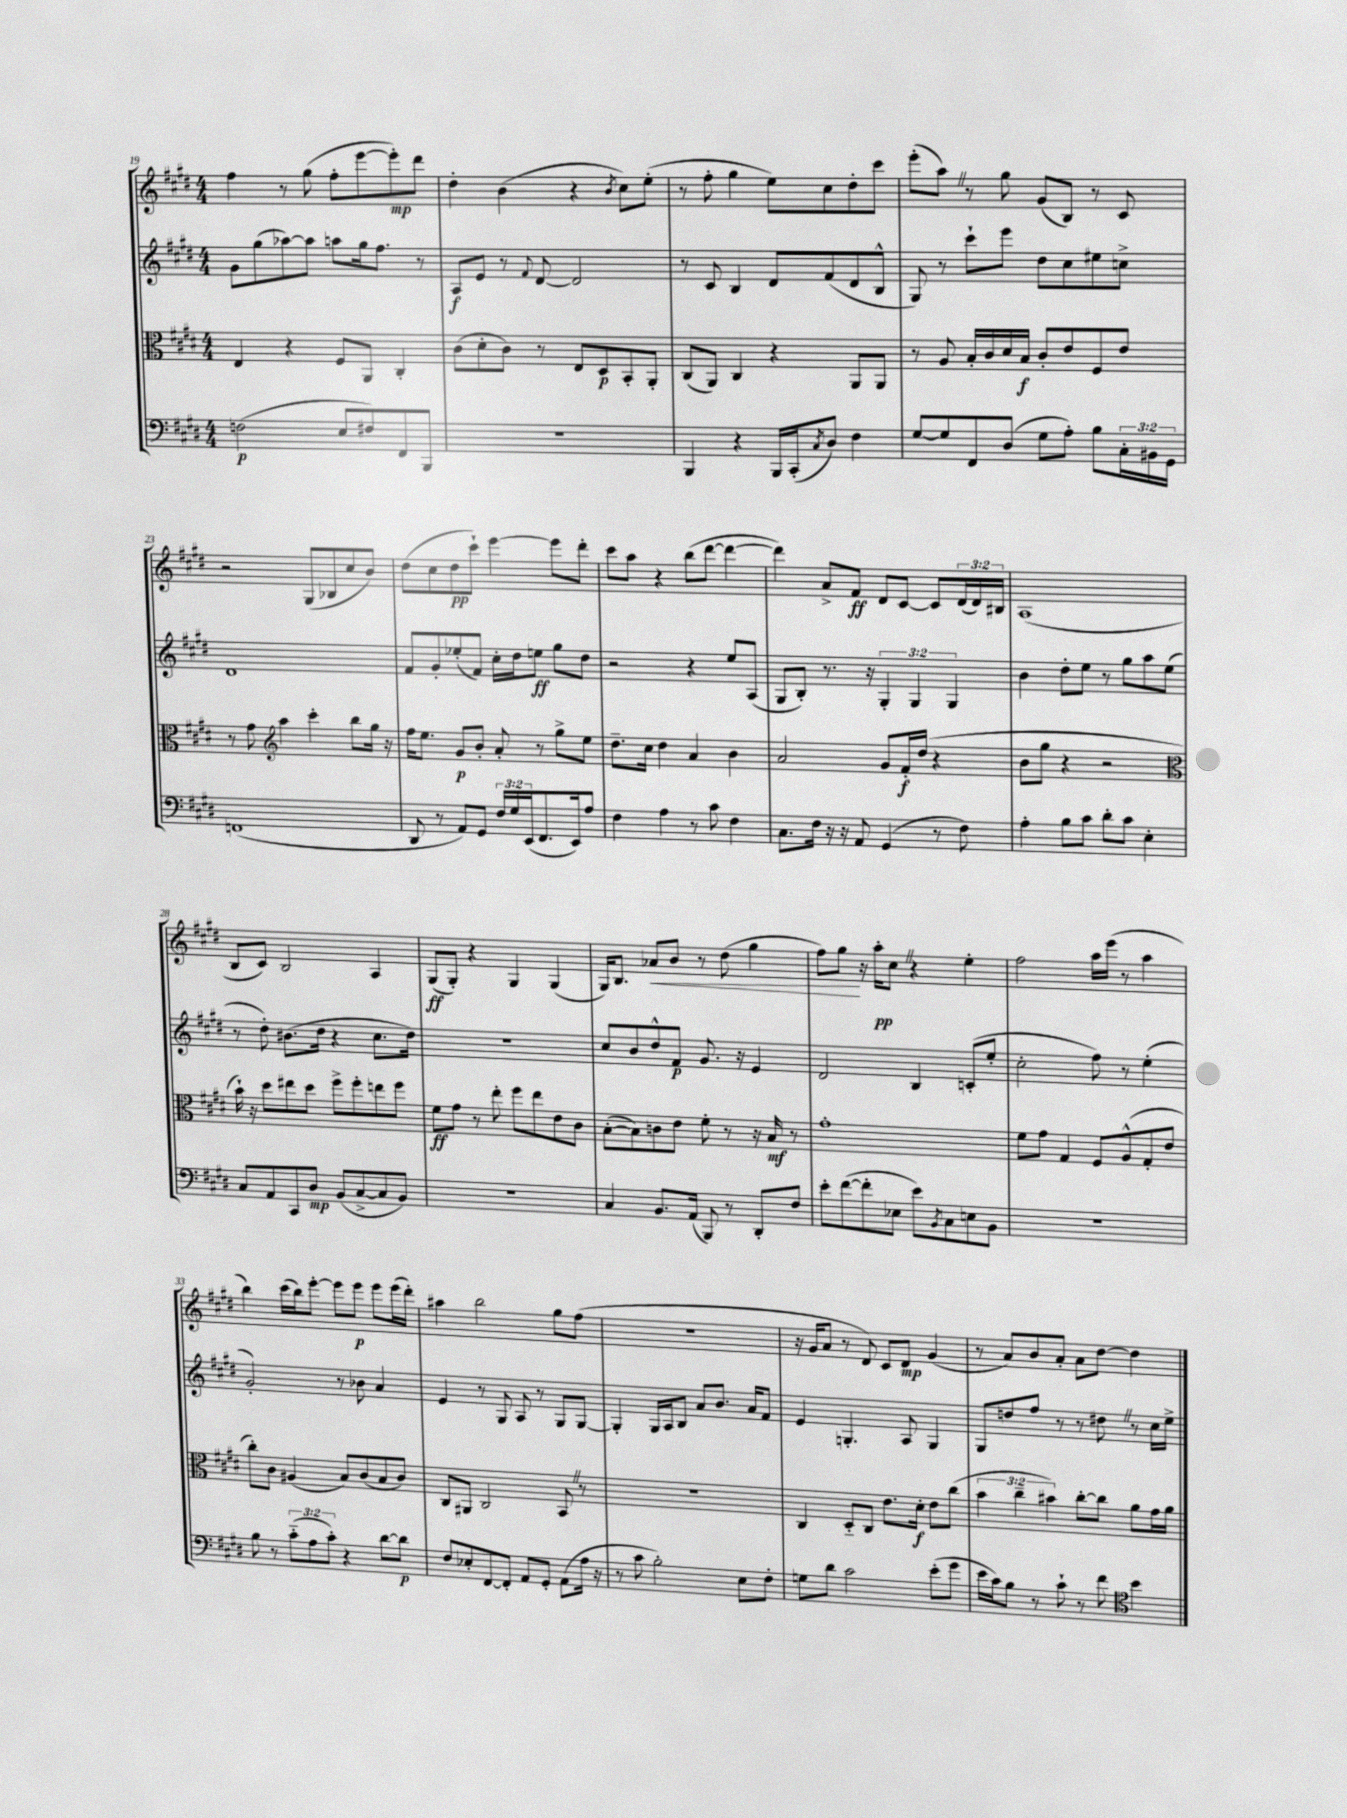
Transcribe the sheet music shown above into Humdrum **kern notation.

**kern	**kern	**kern	**kern
*staff4	*staff3	*staff2	*staff1
*clefF4	*clefC3	*clefG2	*clefG2
*k[f#c#g#d#]	*k[f#c#g#d#]	*k[f#c#g#d#]	*k[f#c#g#d#]
*M4/4	*M4/4	*M4/4	*M4/4
(2F	4E	8g#	4ff#
.	.	(8gg#	.
.	4r	[8aa-)	8r
.	.	8aa-]	(8gg#
8E	8F#	8aa	8ff#'
8F#)	8AA	16gg#	[8eee
.	.	8.ff#	.
8FF#	4C#'	.	8eee'])
8BBB	.	8r	8ddd#
=	=	=	=
1r	(8c#	8A	4dd#'
.	8d#'	8e	.
.	8c#)	8r	(4b
.	.	8qqf#	.
.	8r	[8d#	.
.	8E	2d#]	4r
.	8D#	.	.
.	.	.	8qb
.	8BB'	.	8cc#)
.	8AA'	.	(8ee'
=	=	=	=
4BBB	(8C#	8r	8r
.	8AA)	8c#	8ff#'
4r	4C#	4B	4gg#
16BBB	4r	8d#	8ee)
(16CC#'	.	.	.
8qC#	.	.	.
8D#)	.	(8f#	8cc#
4F#	8AA	8d#	8dd#'
.	8AA	8B^^	8ccc#
=	=	=	=
[8G#	8r	8G#)	(8eee'
8G#]	8A	8r	8aa)
8FF#	16B'	8ccc#`	8r
.	16c#	.	.
(8D#	16d#	8eee	8gg#
.	16B	.	.
8G#	8c#'	8dd#	(8g#
8A')	8e	8cc#	8B)
8B	8F#	8ee#	8r
24C#'	8e	8cc^	8c#
24BB#	.	.	.
24GG#	.	.	.
=	=	=	=
(1FF	8r	1d#	2r
.	8g#	.	.
*	*clefG2	*	*
.	4aa	.	.
.	4ccc#'	.	(8G#
.	.	.	8B-
.	8bb	.	8cc#
.	16gg#	.	8b)
.	16r	.	.
=	=	=	=
8DD#	16ff#	8f#	(8dd#
.	8.ee	.	.
8r	.	8g#'	8cc#
8AA)	8g#	(8ee-'	8dd#
8GG#	8b'	8f#)	8ccc#`)
24F#	8a'	16cc#'	[4eee
24G#	.	.	.
.	.	16dd#	.
(24EE	.	.	.
8.FF#	8r	8ee	.
.	8gg#^	8gg#	8eee]
16EE)	.	.	.
8A	8ee	8dd#	8ddd#'
=	=	=	=
4F#	8.dd#~	2r	8ccc#
.	.	.	8aa
.	16cc#	.	.
4A	4dd#	.	4r
8r	4a	4r	(8bb
8c#	.	.	[8ddd#
4F#	4b	8ee	4ddd#_
.	.	(8A	.
=	=	=	=
8.C#	2a	8G#	4ddd#])
.	.	8B')	.
16F#	.	.	.
16r	.	8.r	8a^
16r	.	.	.
8AA	.	.	8f#
.	.	16r	.
(4GG#	8g#	6G#'	8d#
.	16f#'	.	[8c#
.	.	6G#	.
.	(16dd#	.	.
8r	4r	.	8c#]
.	.	6G#	.
8F#)	.	.	(24d#
.	.	.	24d#)
.	.	.	24B#
=	=	=	=
4A'	8b	4b	(1A
.	8gg#	.	.
8B	4r	8dd#'	.
8c#	.	8ee	.
8d#'	2r	8r	.
8c#	.	8gg#	.
4E'	.	8aa	.
.	.	(8ee	.
=	=	=	=
*	*clefC3	*	*
8C#	16b`)	8r	8B
.	16r	.	.
8AA	8dd#	8dd#')	8c#)
8CC#	8ee#	(8.b#	2B
8D#	8dd#	.	.
.	.	16dd#	.
(8BB	8ff#^	4r	.
[8C#^	8ff#'	.	.
8C#]	8ee	8.cc#	4A
8BB)	8ff#	.	.
.	.	16dd#)	.
=	=	=	=
1r	8f#	1r	(8G#
.	8g#	.	8G#')
.	8r	.	4r
.	8ee'	.	.
.	8ff#	.	4G#
.	8ee	.	.
.	8e	.	(4G#
.	8c#	.	.
=	=	=	=
4C#	([8B'	8cc#	16G#)
.	.	.	8.B
.	8B])	8b	.
8.BB	8c	8dd#^^	8a-
.	8e	8f#	8b
(16AA	.	.	.
8BBB)	8f#'	8.g#	8r
8r	8r	.	(8dd#
.	.	16r	.
8DD#'	16r	4e	4gg#
.	16B	.	.
8F#	8r	.	.
=	=	=	=
8e'	1g#'	2d#	8ff#)
([8f#	.	.	8gg#
8f#']	.	.	16r
.	.	.	16aa'
8E-	.	.	8cc#
8e)	.	4B	4r
8qBB	.	.	.
8C#	.	.	.
8E	.	(8c'	4ee'
8BB	.	8ee'	.
=	=	=	=
1r	8f#	2cc#'	2ff#
.	8g#	.	.
.	4G#	.	.
.	8F#	8ff#)	16aa
.	.	.	(16eee
.	(8A^^	8r	8r
.	8G#'	(4ee'	4aa
.	8e	.	.
=	=	=	=
8B	8cc#')	2g#')	4bb)
8r	8c#	.	.
(12c#'~	(4A#	.	(16ccc#
.	.	.	16bb)
12A	.	.	.
.	.	.	[8eee'
12c#')	.	.	.
4r	8B)	8r	8eee]
.	(8c#	8b-	8eee
[8d#	8B	4a	8eee
8d#]	8c#)	.	(16eee
.	.	.	16ddd#')
=	=	=	=
8F#	8C#	4e	4aa#
8E-'	8AA#	.	.
[8FF#	2C#	8r	2bb
8FF#']	.	8G#	.
8AA	.	8A	.
8GG#'	.	8r	.
(8AA	8BB	8G#	8gg#
16A	8r	[8G#	(8ff#
16r	.	.	.
=	=	=	=
8r	1r	4G#']	1r
8c#	.	.	.
2B')	.	16G#	.
.	.	16A	.
.	.	8B	.
.	.	8a	.
.	.	8.b	.
8E	.	.	.
.	.	16a	.
8F#'	.	8f#	.
=	=	=	=
8G	4C#	4e	16r
.	.	.	16g#
8d#	.	.	8a
2c#	8D#'~	4.G'	8r
.	8C#	.	8d#)
.	8.e	.	8c#
.	.	8A	8d#
.	16d#'	.	.
(8e'	8e	4G	(4g#
8g#	(8cc#	.	.
=	=	=	=
16e	6b	8G#	8r
16c#)	.	.	.
8B	.	8dd	8a)
.	6cc#~	.	.
8r	.	8ff#	8b
.	6b#)	.	.
8c#`	.	8r	8a'
8r	[8cc#'	8r	8a
8f#	8cc#]	8dd#	[8dd#
*clefC4	*	*	*
4b	8a	8r	4dd#]
.	16g#	16cc#	.
.	16a	16ee^	.
==	==	==	==
*-	*-	*-	*-
